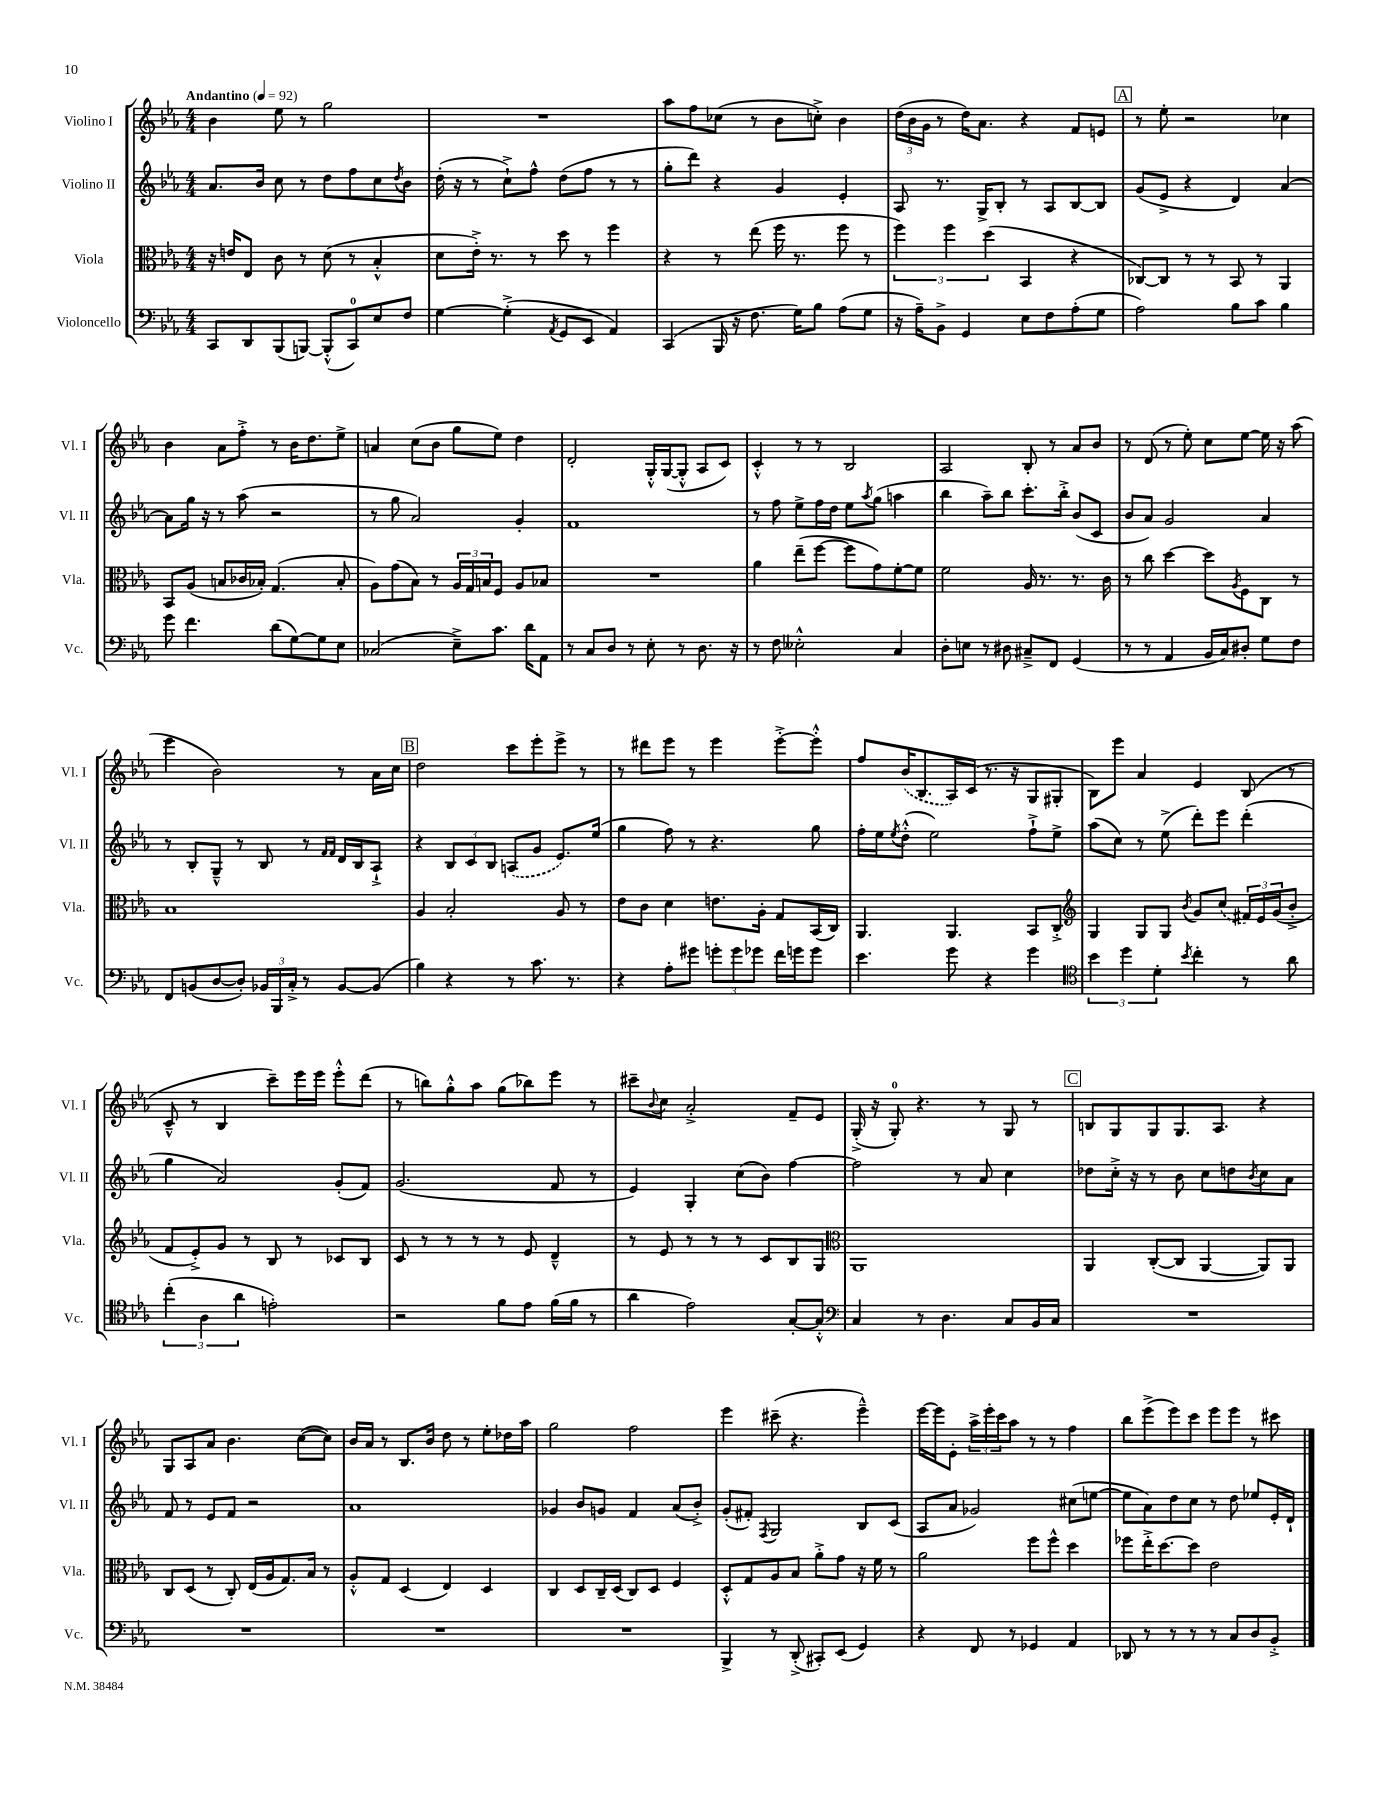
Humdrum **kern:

**kern	**kern	**kern	**kern
*staff4	*staff3	*staff2	*staff1
*clefF4	*clefC3	*clefG2	*clefG2
*k[b-e-a-]	*k[b-e-a-]	*k[b-e-a-]	*k[b-e-a-]
*M4/4	*M4/4	*M4/4	*M4/4
*MM92	*MM92	*MM92	*MM92
8CC	16r	8.a-	4b-
.	16e	.	.
8DD	8E-	.	.
.	.	16b-	.
(8BBB-	8c	8cc	8ee-
[8BBB)	8r	8r	8r
(8BBB'^^]	(8d	8dd	2gg
8CC)	8r	8ff	.
8E-	4B-'^^	8cc	.
.	.	8qdd	.
8F	.	8b-	.
=	=	=	=
[4G	8d	(16dd'	1r
.	.	16r	.
.	16e-'^)	8r	.
.	8.r	.	.
(4G'^]	.	8cc`^)	.
.	8r	8ff^^	.
8qAA-	.	.	.
8GG	8dd	(8dd	.
8EE-	8r	8ff	.
4AA-)	4ff	8r	.
.	.	8r	.
=	=	=	=
(4CC	4r	8gg'	8aa-
.	.	8ddd)	8ff
16BBB-	8r	4r	(8cc-
16r	.	.	.
8.F	(8ee-	.	8r
.	16ff	4g	8b-
16G)	8.r	.	.
8B-	.	.	8cc'^)
(8A-	8ff	4e-'	4b-
8G	8r	.	.
=	=	=	=
16r	6ff)	8A-	(24dd
.	.	.	24b-
16A-~)	.	.	.
.	.	.	24g
8BB-^	.	8.r	8r
.	6ff	.	.
4GG	.	.	16dd)
.	.	16G^	8.a-
.	(6dd	.	.
.	.	8B-'	.
8E-	4BB-	8r	4r
8F	.	8A-	.
(8A-'	4r	[8B-	8f
8G	.	8B-]	8e
=	=	=	=
2A-)	[8C-)	(8g	8r
.	8C-]	8e-^	8ee-'
.	8r	4r	2r
.	8r	.	.
8B-	8BB-	4d)	.
8c	8r	.	.
4B-	4AA-	[4a-	4cc-
=	=	=	=
8g	8BB-	8a-]	4b-
4.f	(8A-	16gg	.
.	.	16r	.
.	8B	8r	8a-
.	16c-	(8aa-	8ff'^
.	16B-')	.	.
(8d	(4.G	2r	8r
[8G)	.	.	16b-
.	.	.	8.dd
8G]	.	.	.
8E-	8B-'	.	8ee-^
=	=	=	=
(2C-	8A-)	8r	4a
.	(8g	8gg	.
.	8B-)	2a-)	(8cc
.	8r	.	8b-
8E-~^)	24A-	.	8gg
.	24G	.	.
.	24B	.	.
8.c	8F	.	8ee-)
.	8A-	4g'	4dd
16d	.	.	.
8AA-	8B-	.	.
=	=	=	=
8r	1r	1f	2d'
8C	.	.	.
8D	.	.	.
8r	.	.	.
8E-'	.	.	16G'^^
.	.	.	([16G
8r	.	.	8G'^^]
8.D	.	.	8A-
.	.	.	8c)
16r	.	.	.
=	=	=	=
8r	4a-	8r	4c'^^
8F	.	8ff	.
2E--'^^	(8ee-~	8ee-^	8r
.	[8ff	16ff	8r
.	.	16dd	.
.	8ff]	8ee-	2B-
.	.	8qaa-	.
.	8g)	(8gg	.
4C	[8f'	4aa	.
.	8f]	.	.
=	=	=	=
8D'	2f	4bb-	2A-
8E	.	.	.
8r	.	8aa-~)	.
8D#	.	8bb-	.
8C#~^	16A-	8.ccc'	8B-'
.	8.r	.	.
8FF	.	.	8r
.	.	16bb-'^	.
(4GG	8.r	(8b-	8a-
.	.	8c	8b-
.	16c	.	.
=	=	=	=
8r	8r	8b-	8r
8r	8cc	8a-)	(8d
4AA-	[4dd	2g	8r
.	.	.	8ee-')
16BB-	8dd]	.	8cc
16C)	.	.	.
.	8qA-	.	.
8D#'	8F	.	[8ee-
8G	8C	4a-	16ee-]
.	.	.	16r
8F	8r	.	(8aa-
=	=	=	=
8FF	1B-	8r	4eee-
(8BB	.	8B-'	.
[8D	.	8G~^^	2b-)
8D'])	.	8r	.
24BB-	.	8B-	.
24BBB-	.	.	.
24C'^	.	.	.
8r	.	8r	.
.	.	16qqf	.
.	.	16qqf	.
[8BB-	.	16d	8r
.	.	16B-	.
(8BB-]	.	8A-`^	16a-
.	.	.	16cc
=	=	=	=
4B-)	4A-	4r	2dd
4r	2B-'	12B-	.
.	.	12c	.
.	.	12B-	.
8r	.	(8A	8ccc
8.c	.	8g	8eee-'
.	8A-	8.e-)	8eee-^
8.r	.	.	.
.	8r	.	8r
.	.	(16ee-	.
=	=	=	=
4r	8e-	4gg	8r
.	8c	.	8ddd#
8A-'	4d	8ff)	8eee-
8g#	.	8r	8r
12g'	8.e	4.r	4eee-
12g	.	.	.
12g-	.	.	.
.	16A-'	.	.
16f	8G	.	[8eee-'^
16g	.	.	.
8g	(16BB-	8gg	8eee-'^^]
.	16C)	.	.
=	=	=	=
4.e-	4.AA-	16ff'	8ff
.	.	16ee-	.
.	.	8qee-	.
.	.	(8dd'^^	(16b-
.	.	.	8.B-
.	.	2ee-)	.
8g	4.AA-	.	16A-)
.	.	.	(16c
4r	.	.	8.r
.	.	.	16r
4g	8BB-	8ff`^	8G
.	8C'^	8ee-^	8G#'
=	=	=	=
*clefC4	*clefG2	*	*
6b-	4G	(8aa-	8B-)
.	.	8cc)	8eee-
6dd	.	.	.
.	8G	8r	4a-
6d'	.	.	.
.	8G	(8ee-^	.
8qb-	8qb-	.	.
4cc'	8g	8ddd')	4e-
.	(8cc	8eee-	.
8r	24f#)	(4ddd'	(8B-
.	24e-	.	.
.	(24g	.	.
8a-	8b-'^	.	8r
=	=	=	=
(6cc'	8f	4gg	8c~^^
.	8e-'^)	.	8r
6A-	.	.	.
.	8g	2a-)	4B-
6a-	.	.	.
.	8r	.	.
2e')	8B-	.	8ccc~)
.	8r	.	16eee-
.	.	.	16eee-
.	8c-	(8g'	8eee-'^^
.	8B-	8f)	(8ddd
=	=	=	=
2r	8c	(2.g	8r
.	8r	.	8bb)
.	8r	.	8gg'^^
.	8r	.	8aa-
8f	8r	.	(8gg
8e-	8e-	.	8bb-)
(16f	4d~^^	8f	8eee-
16f	.	.	.
8r	.	8r	8r
=	=	=	=
4a-	8r	4e-)	8ccc#~
.	.	.	8qqb-
.	8e-	.	8cc
2e-)	8r	4G'	2a-'^
.	8r	.	.
.	8r	(8cc	.
.	8c	8b-)	.
[8G'	8B-	[4ff	8f~
8G'^^]	8G	.	8e-
=	=	=	=
*clefF4	*clefC3	*	*
4C	1AA-	2ff]	(16G'^
.	.	.	16r
.	.	.	8G')
8r	.	.	4.r
4.D	.	.	.
.	.	8r	.
.	.	8a-	8r
8C	.	4cc	8G
16BB-	.	.	8r
16C	.	.	.
=	=	=	=
1r	4AA-	8dd-	8B
.	.	16cc'^	8G
.	.	16r	.
.	([8C'	8r	8G
.	8C]	8b-	8.G
.	[4AA-	8cc	.
.	.	.	8.A-
.	.	8dd	.
.	.	8qb-	.
.	8AA-])	8cc	4r
.	8AA-	8a-	.
=	=	=	=
1r	8C	8f	8G
.	(8D	8r	8A-
.	8r	8e-	8a-
.	8C')	8f	4.b-
.	(16E-	2r	.
.	16A-	.	.
.	8.G)	.	.
.	.	.	([8cc
.	16B-	.	.
.	8r	.	8cc])
=	=	=	=
1r	8A-'^^	1a-	16b-
.	.	.	16a-
.	8G	.	8r
.	(4D	.	8.B-
.	.	.	16b-
.	4E-)	.	8dd
.	.	.	8r
.	4D	.	8ee-'
.	.	.	16dd-
.	.	.	16aa-
=	=	=	=
1r	4C	4g-	2gg
.	8D	8b-	.
.	16C~	8g	.
.	(16D	.	.
.	8C)	4f	2ff
.	8D	.	.
.	4F	(8a-	.
.	.	8b-'^)	.
=	=	=	=
4BBB-^	8D'^^	(8g'	4eee-
.	8G	8f#')	.
.	.	8qF	.
8r	8A-	2G	(8ccc#~
(8DD'^	8B-	.	4.r
8CC#')	8a-'^	.	.
(8EE-	8g	.	.
4GG)	16r	8B-	4eee-~^^)
.	16f	.	.
.	8r	(8c	.
=	=	=	=
4r	2a-	8A-	[16eee-
.	.	.	16eee-]
.	.	8a-	8e-'
8FF	.	2g-)	24aa-^
.	.	.	24eee-'
.	.	.	24ccc
8r	.	.	8aa-
4GG-	8ff	.	8r
.	8ff^^	.	8r
4AA-	4dd	(8cc#	4ff
.	.	[8ee	.
=	=	=	=
8DD-	8ff-	8ee]	8bb-
8r	16ee-'^	8a-)	(8eee-^
.	[8.dd	.	.
8r	.	8dd	8eee-)
8r	8dd]	8cc	8ccc
8r	2e-	8r	8eee-
8C	.	8dd	8eee-
8D	.	8ee-	8r
8BB-'^	.	16e-'	8ccc#
.	.	16d`	.
==	==	==	==
*-	*-	*-	*-
